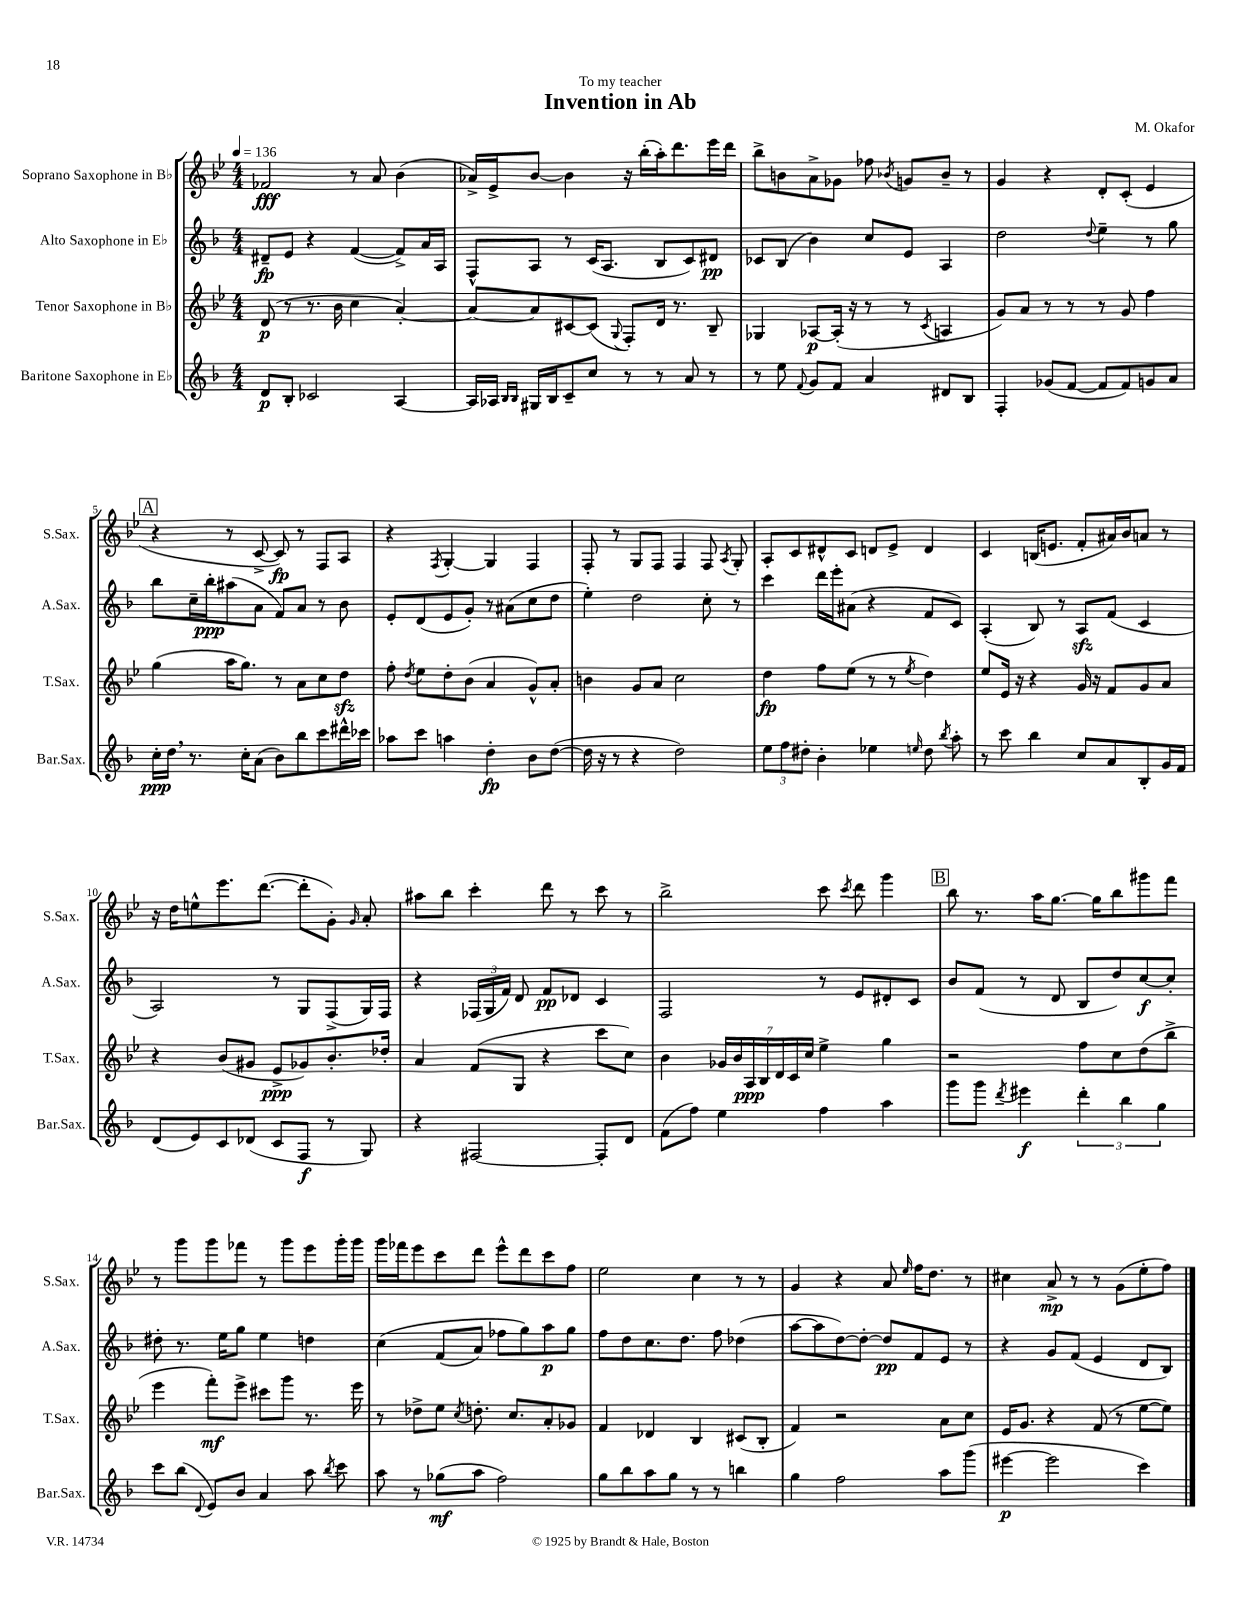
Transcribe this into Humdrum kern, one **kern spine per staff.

**kern	**kern	**kern	**kern
*staff4	*staff3	*staff2	*staff1
*clefG2	*clefG2	*clefG2	*clefG2
*k[b-]	*k[b-e-]	*k[b-]	*k[b-e-]
*M4/4	*M4/4	*M4/4	*M4/4
*MM136	*MM136	*MM136	*MM136
8d/L	(8d/	8d#~/L	2f-/
8B-'/J	8r	8e/J	.
2c-/	8.r	4r	.
.	16b-\	.	.
.	4cc\	([4f/	8r
.	.	.	8a/
[4A/	[4a'/)	8f^/]L)	(4b-\
.	.	16a/L	.
.	.	16A/JJ	.
=	=	=	=
16A/]LL	8a/_L	8F^^/L	16a-^/LL)
16A-/JJ	.	.	16e-^/J
16qqB-/LL	.	.	.
16qqB-/JJ	.	.	.
16G#/LL	8a/]	8A/J	[8b-/J
16B-/J	.	.	.
8c~/	[8c#/	8r	4b-\]
8cc/J	(8c#/]J	(16c/LK	.
.	.	8.A/J	.
.	8qqG/	.	.
8r	8F'/L)	.	16r
.	.	.	(16bb-'\LL
8r	16d/Jk	8B-/L	16aa'\J)
.	8.r	.	8.ddd\
8a/	.	8c/)	.
8r	8B-~/	8d#/J	16eee-\L
.	.	.	16ddd\JJ
=	=	=	=
8r	4G-/	8c-/L	8bb-^\L
8ee\	.	(8B-/J	8b\
8qqf/	.	.	.
8g/L	[8A-/L	4b-\)	8a^\
8f/J	(16A-'/]Jk	.	8g-\J
.	16r	.	.
4a/	8r	8cc/L	8ff-\
.	.	.	8qb-/
.	8r	8e/J	8g/L
.	8qc/	.	.
8d#/L	4A/	4A/	8b-~/J
8B-/J	.	.	8r
=	=	=	=
4F'/	8g/L)	2dd\	4g/
.	8a/J	.	.
(8g-/L	8r	.	4r
[8f/J	8r	.	.
.	.	8qqdd/	.
8f/]L	8r	4ee~\	8d'/L
8f/)	8g/	.	(8c'/J
8g/	4ff\	8r	4e-/
8a/J	.	8gg\	.
=	=	=	=
16cc'\LL	(4gg\	8bb-\L	4r
16dd\JJ	.	.	.
8.r	.	16cc~\L	.
.	.	16bb-'\J	.
.	16aa\LK	(8aa#\	8r
16cc'\LK	8.gg\J)	.	.
(8a\J	.	8a\J	[8c^/
8b-\L)	8r	8f/L)	8c/])
8bb-\	8a\L	8a/J	8r
8ccc\	8cc\	8r	8F/L
16ddd#^^\L	8dd\J	8b-\	8A/J
16ccc-\JJ	.	.	.
=	=	=	=
8aa-\L	8ff'\	8e'/L	4r
.	8qdd/	.	.
8ccc\J	8ee-\L	(8d/	.
.	.	.	8qF/
4aa\	8dd'\	8e/	[4G'/
.	(8b-\J	8g'/J)	.
4dd'\	4a/	8r	4G/]
.	.	(8a#\L	.
8b-\L	8g^^/L)	8cc\	4F/
([8dd\J	8a'/J	8dd\J	.
=	=	=	=
16dd\]	4b\	4ee'\)	8F'/
16r	.	.	.
8r	.	.	8r
4r	8g/L	2dd\	8G/L
.	8a/J	.	8F/J
2dd\)	2cc\	.	4F/
.	.	8cc'\	8F/
.	.	.	8qA/
.	.	8r	8G'/
=	=	=	=
12ee\L	4dd\	4ccc\	8A'/L
12ff\	.	.	.
.	.	.	8c/
12dd#'\J	.	.	.
4b-'\	8ff\L	16ddd\LL	8d#^^/
.	.	16eee'\J	.
.	(8ee-\J	(8a#\J	8c/J
4ee-\	8r	4r	8d/L
.	8r	.	8e-^/J
16qqee/	8qee-/	.	.
8dd#\	4dd\)	8f/L	4d/
8qbb-/	.	.	.
8aa'\	.	8c/J)	.
=	=	=	=
8r	8ee-/L	(4A'/	4c/
8ccc\	16e-/Jk	.	.
.	16r	.	.
4bb-\	4r	8B-/)	(16B/LK
.	.	.	8.e/J
.	.	8r	.
8cc/L	16g/	8A/L	8f'/L
.	16r	.	.
8a/	8f/L	(8f/J	16a#/L)
.	.	.	16b-/J
8B-'/	8g/	4c/	8a/J
16g/L	8a/J	.	8r
16f/JJ	.	.	.
=	=	=	=
(8d/L	4r	2A/)	16r
.	.	.	16dd\LK
8e/)	.	.	8ee^^\
8c/	(8b-/L	.	8.eee-\
(8d-/J	8g#/J	.	.
.	.	.	([8.ddd\J
8c/L	8e-^/L	8r	.
8F/J	8g-/)	8G/L	8ddd'\]L
8r	8.b-'/	(8F^/	8g'\J)
.	.	.	16qqg/
8G/)	.	16G/L)	8a'/
.	16dd-'/Jk	16F/JJ	.
=	=	=	=
4r	4a/	4r	8aa#\L
.	.	.	8bb-\J
[2F#/	(8f/L	(24F-/LL	4ccc'\
.	.	24G/	.
.	.	24f/JJ)	.
.	8G/J	8d/	.
.	4r	8f/L	8ddd\
.	.	8d-/J	8r
8F#'/]L	8ccc\L	4c/	8ccc\
8d/J	8cc\J)	.	8r
=	=	=	=
(8f\L	4b-\	2F/	2bb-^\
8ff\J)	.	.	.
4ee\	28g-/LL	.	.
.	28b-/	.	.
.	28A/	.	.
.	28B-/	.	.
.	28d/	.	.
.	28c/	.	.
.	28cc/JJ	.	.
4ff\	4ee-^\	8r	8ccc\
.	.	.	8qccc/
.	.	8e/L	8ddd\
4aa\	4gg\	8d#'/	4ggg\
.	.	8c/J	.
=	=	=	=
8ggg\L	2r	8b-/L	8bb-\
8ggg\J	.	(8f/J	8.r
8qddd/	.	.	.
4eee#\	.	8r	.
.	.	.	16aa\LK
.	.	8d/	[8.gg\J
6ddd'\	8ff\L	8B-/L	.
.	.	.	16gg\]LK
.	8cc\	8dd/)	8bb-\
6bb-\	.	.	.
.	(8dd\	[8cc/	8ggg#\
6gg\	.	.	.
.	8bb-^\J	8cc'/]J	8fff\J
=	=	=	=
8ccc\L	4eee-\	8dd#'\	8r
(8bb-\J	.	8.r	8ggg\L
8qqd/	.	.	.
8e/L)	8fff'\L)	.	8ggg\
.	.	16ee\LK	.
8b-/J	8eee-^\J	8gg\J	8fff-\J
4a/	8ccc#\L	4ee\	8r
.	8ggg\J	.	8ggg\L
8aa\	8.r	4dd\	8eee-\
8qbb-/	.	.	.
8ccc\	.	.	16ggg'\L
.	16eee-\	.	16ggg\JJ
=	=	=	=
8aa\	8r	&(4cc\	16ggg\LL
.	.	.	16fff-\J
8r	8dd-^\L	.	8eee-\
(8gg-\L	8ee-\J	(8f/L	8ccc\
.	8qcc/	.	.
8aa\J	8.dd'\	8a/J)	8ddd\J
2ff\)	.	8ff-\L	8eee-^^\L
.	8.cc/L	.	.
.	.	8gg\&)	8ddd\
.	8a'/	8aa\	8ccc\
.	8g-/J	8gg\J	8ff\J
=	=	=	=
8gg\L	4f/	8ff\L	2ee-\
8bb-\	.	8dd\	.
8aa\	4d-/	8.cc\	.
8gg\J	.	.	.
.	.	8.dd\J	.
8r	4B-/	.	4cc\
8r	.	8ff\	.
4bb\	(8c#/L	(4dd-\	8r
.	8B-'/J	.	8r
=	=	=	=
4gg\	4f/)	[8aa\L	4g/
.	.	8aa\]	.
2ff\	2r	[8dd\)	4r
.	.	8dd'\_J	.
.	.	8dd/]L	8a/
.	.	.	16qqee-/
.	.	8f/	16ff\LK
.	.	.	8.dd\J
8aa\L	8a\L	8e/J	.
(8ggg\J	8cc\J	8r	8r
=	=	=	=
[4eee#\	16e-/LK	4r	4cc#\
.	8.g/J	.	.
2eee#\]	4r	8g/L	8a^/
.	.	(8f/J	8r
.	(8f/	4e/	8r
.	8r	.	(8g\L
4ccc\)	[8ee-\L	8d/L	8ee-'\
.	8ee-\]J)	8B-/J)	8ff\J)
==	==	==	==
*-	*-	*-	*-
